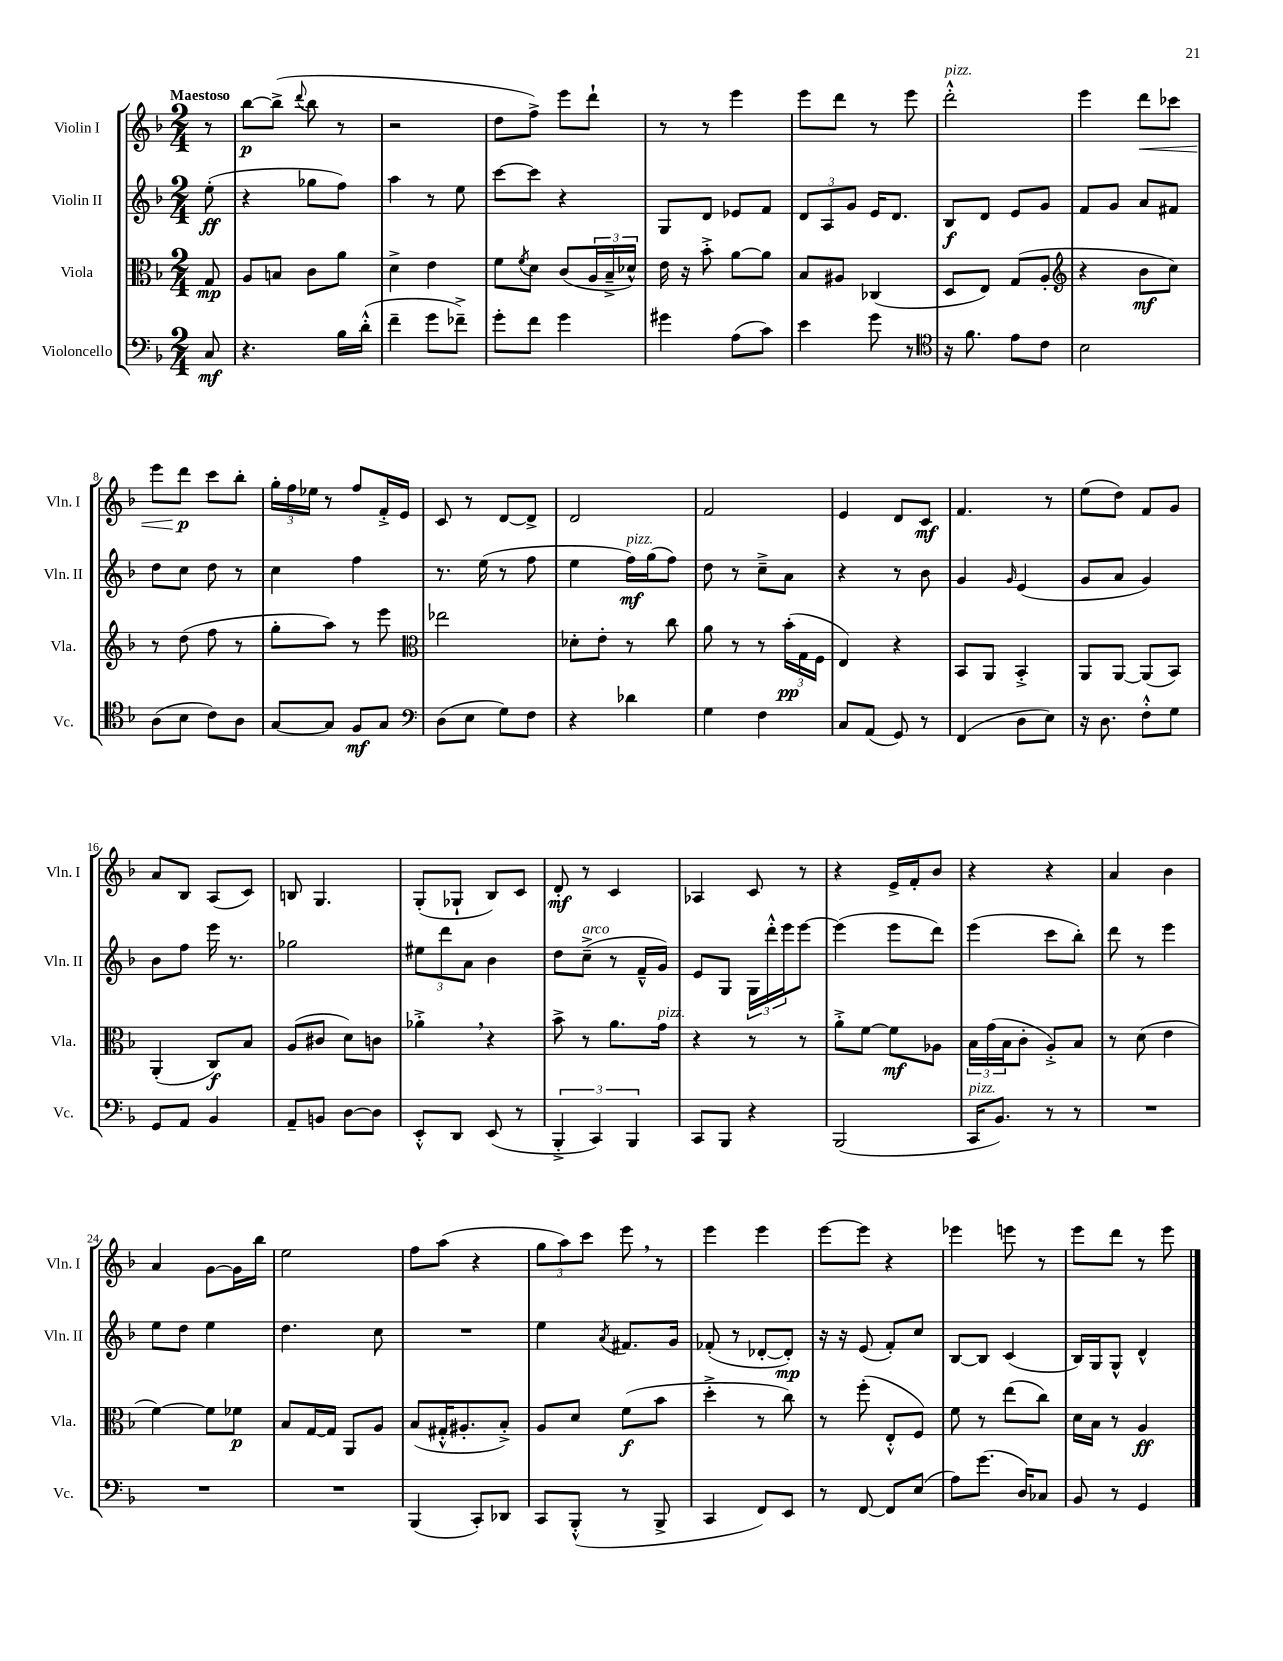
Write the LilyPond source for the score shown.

<<
\new StaffGroup <<
\new Staff = "s0" \with { instrumentName = "Violin I" shortInstrumentName = "Vln. I" } {
    \clef treble \key f \major \numericTimeSignature \time 2/4 \partial 8 \tempo "Maestoso"
    r8 |
    bes''8~\p bes''8->( \appoggiatura { d'''8 } bes''8 r8 |
    r2 |
    d''8 f''8->) e'''8 d'''8-! |
    r8 r8 e'''4 |
    e'''8 d'''8 r8 e'''8 |
    d'''2-.-^^\markup { \italic "pizz." } |
    e'''4 d'''8\< ces'''8 |
    e'''8 d'''8\p\! c'''8 bes''8-. |
    \tuplet 3/2 { g''16-. f''16 ees''16 } r8 f''8 f'16-.-> e'16 |
    c'8 r8 d'8~ d'8-> |
    d'2 |
    f'2 |
    e'4 d'8 c'8\mf |
    f'4. r8 |
    e''8( d''8) f'8 g'8 |
    a'8 bes8 a8( c'8) |
    b8 g4. |
    g8-.( ges8-! bes8) c'8 |
    d'8-.\mf r8 c'4 |
    aes4 c'8 r8 |
    r4 e'16-> f'16-. bes'8 |
    r4 r4 |
    a'4 bes'4 |
    a'4 g'8~ g'16 bes''16 |
    e''2 |
    f''8 a''8( r4 |
    \tuplet 3/2 { g''8 a''8) c'''8 } e'''8 \breathe r8 |
    e'''4 e'''4 |
    e'''8~ e'''8 r4 |
    ees'''4 e'''8 r8 |
    e'''8 d'''8 r8 e'''8 \bar "|." |
}
\new Staff = "s1" \with { instrumentName = "Violin II" shortInstrumentName = "Vln. II" } {
    \clef treble \key f \major \numericTimeSignature \time 2/4 \partial 8
    e''8-.\ff( |
    r4 ges''8 f''8) |
    a''4 r8 e''8 |
    c'''8~ c'''8 r4 |
    g8 d'8 ees'8 f'8 |
    \tuplet 3/2 { d'8 a8 g'8 } e'16 d'8. |
    bes8\f d'8 e'8 g'8 |
    f'8 g'8 a'8 fis'8 |
    d''8 c''8 d''8 r8 |
    c''4 f''4 |
    r8. e''16( r8 f''8 |
    e''4 f''16\mf^\markup { \italic "pizz." }) g''16( f''8) |
    d''8 r8 c''8---> a'8 |
    r4 r8 bes'8 |
    g'4 \grace { g'16 } e'4( |
    g'8 a'8 g'4) |
    bes'8 f''8 e'''16 r8. |
    ges''2 |
    \tuplet 3/2 { eis''8 d'''8 a'8 } bes'4 |
    d''8 c''8--->^\markup { \italic "arco" }( r8 f'16---^ g'16) |
    e'8 g8 \tuplet 3/2 { g16 d'''16-.-^ e'''16 } e'''8~ |
    e'''4( e'''8 d'''8) |
    e'''4( c'''8 bes''8-.) |
    d'''8 r8 e'''4 |
    e''8 d''8 e''4 |
    d''4. c''8 |
    R2 |
    e''4 \acciaccatura { a'8 } fis'8. g'16 |
    fes'8-.( r8 des'8~-. des'8-.\mp) |
    r16 r16 e'8( f'8-.) c''8 |
    bes8~ bes8 c'4( |
    bes16) g16 g8-^ d'4-^ \bar "|." |
}
\new Staff = "s2" \with { instrumentName = "Viola" shortInstrumentName = "Vla." } {
    \clef alto \key f \major \numericTimeSignature \time 2/4 \partial 8
    g8\mp |
    a8 b8 c'8 a'8 |
    d'4-> e'4 |
    f'8 \acciaccatura { f'8 } d'8 c'8( \tuplet 3/2 { a16 bes16---> des'16-^) } |
    e'16 r16 bes'8-.-> a'8~ a'8 |
    bes8 ais8 ces4( |
    d8 e8) g8( a8-. |
    \clef treble r4 bes'8\mf c''8) |
    r8 d''8( f''8 r8 |
    g''8-. a''8) r8 e'''8 |
    \clef alto ees''2 |
    des'8-. e'8-. r8 c''8 |
    a'8 r8 r8 \tuplet 3/2 { bes'16-.\pp( g16 f16 } |
    e4) r4 |
    bes,8 a,8 bes,4-.-> |
    a,8 a,8~ a,8( bes,8) |
    a,4-.( c8\f) bes8 |
    a8( cis'8 d'8) c'8 |
    aes'4-.-> \breathe r4 |
    bes'8-> r8 a'8. g'16^\markup { \italic "pizz." } |
    r4 r8 r8 |
    a'8-.-> f'8~ f'8\mf aes8 |
    \tuplet 3/2 { bes16 g'16( bes16 } c'8-. a8-.->) bes8 |
    r8 d'8( e'4 |
    f'4~) f'8 fes'8\p |
    bes8 g16~ g16 a,8 a8 |
    bes8( gis16-.-^ ais8.-. bes8-.->) |
    a8 d'8 f'8\f( bes'8 |
    d''4-.-> r8 c''8) |
    r8 f''8-.( e8-.-^ f8) |
    f'8 r8 e''8( c''8) |
    d'16 bes16 r8 a4\ff \bar "|." |
}
\new Staff = "s3" \with { instrumentName = "Violoncello" shortInstrumentName = "Vc." } {
    \clef bass \key f \major \numericTimeSignature \time 2/4 \partial 8
    c8\mf |
    r4. bes16 d'16-.-^( |
    f'4-- g'8 fes'8--->) |
    g'8-. f'8 g'4 |
    gis'4 a8( c'8) |
    e'4 g'8 r8 |
    \clef tenor r16 f'8. e'8 c'8 |
    bes2 |
    a8( bes8 c'8) a8 |
    g8~ g8 f8\mf g8 |
    \clef bass d8( e8 g8) f8 |
    r4 des'4 |
    g4 f4 |
    c8 a,8( g,8) r8 |
    f,4( d8 e8) |
    r16 d8. f8-.-^ g8 |
    g,8 a,8 bes,4 |
    a,8-- b,8 d8~ d8 |
    e,8-.-^ d,8 e,8( r8 |
    \tuplet 3/2 { bes,,4-.-> c,4) bes,,4 } |
    c,8 bes,,8 r4 |
    bes,,2( |
    c,16^\markup { \italic "pizz." } bes,8.) r8 r8 |
    R2 |
    R2 |
    R2 |
    bes,,4( c,8-.) des,8 |
    c,8 bes,,8-.-^( r8 bes,,8-> |
    c,4 f,8) e,8 |
    r8 f,8~ f,8 e8( |
    a8) g'8.( d16) ces8 |
    bes,8 r8 g,4 \bar "|." |
}
>>
>>
